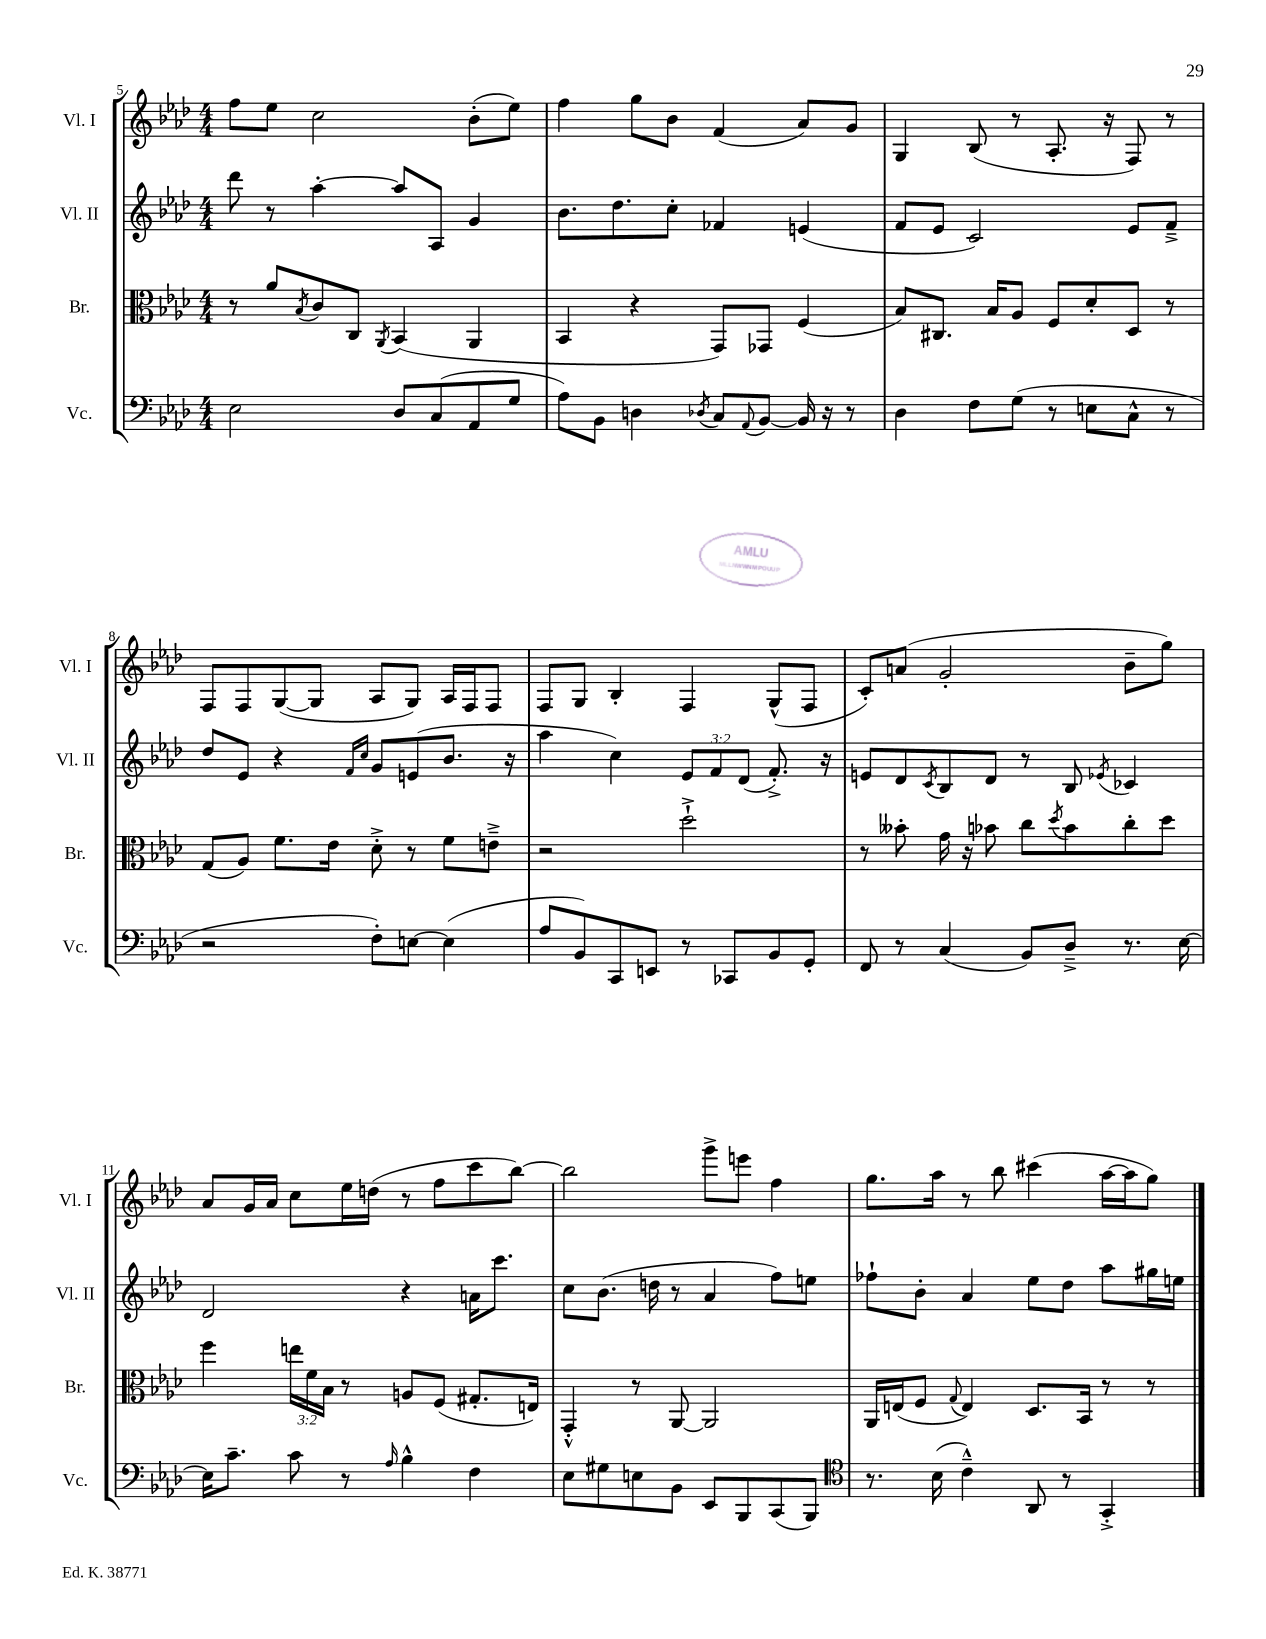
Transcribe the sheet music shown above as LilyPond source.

<<
\new StaffGroup <<
\new Staff = "s0" \with { instrumentName = "Vl. I" shortInstrumentName = "Vl. I" } {
    \clef treble \key aes \major \numericTimeSignature \time 4/4
    f''8 ees''8 c''2 bes'8-.( ees''8) |
    f''4 g''8 bes'8 f'4( aes'8) g'8 |
    g4 bes8( r8 aes8.-. r16 f8) r8 |
    f8 f8 g8~( g8 aes8 g8) aes16 f16 f8 |
    f8 g8 bes4-. f4 g8-^( f8 |
    c'8-.) a'8( g'2-. bes'8-- g''8) |
    aes'8 g'16 aes'16 c''8 ees''16 d''16( r8 f''8 c'''8 bes''8~) |
    bes''2 g'''8-> e'''8 f''4 |
    g''8. aes''16 r8 bes''8 cis'''4( aes''16~ aes''16 g''8) \bar "|." |
}
\new Staff = "s1" \with { instrumentName = "Vl. II" shortInstrumentName = "Vl. II" } {
    \clef treble \key aes \major \numericTimeSignature \time 4/4 \override Staff.TupletNumber.text = #tuplet-number::calc-fraction-text
    des'''8 r8 aes''4~-. aes''8 aes8 g'4 |
    bes'8. des''8. c''8-. fes'4 e'4( |
    f'8 ees'8 c'2) ees'8 f'8---> |
    des''8 ees'8 r4 \grace { f'16 c''16 } g'8 e'8( bes'8. r16 |
    aes''4 c''4) \tuplet 3/2 { ees'8 f'8 des'8( } f'8.-.->) r16 |
    e'8 des'8 \acciaccatura { c'8 } bes8 des'8 r8 bes8 \acciaccatura { ees'8 } ces'4 |
    des'2 r4 a'16 c'''8. |
    c''8 bes'8.( d''16 r8 aes'4 f''8) e''8 |
    fes''8-! bes'8-. aes'4 ees''8 des''8 aes''8 gis''16 e''16 \bar "|." |
}
\new Staff = "s2" \with { instrumentName = "Br." shortInstrumentName = "Br." } {
    \clef alto \key aes \major \numericTimeSignature \time 4/4 \override Staff.TupletNumber.text = #tuplet-number::calc-fraction-text
    r8 aes'8 \acciaccatura { bes8 } c'8 c8 \acciaccatura { aes,8 } bes,4( aes,4 |
    bes,4 r4 g,8) ges,8 f4( |
    bes8) cis8. bes16 aes8 f8 des'8-. des8 r8 |
    g8( aes8) f'8. ees'16 des'8-.-> r8 f'8 e'8---> |
    r2 des''2-!-> |
    r8 beses'8-. g'16 r16 bes'8 c''8 \acciaccatura { des''8 } bes'8 c''8-. des''8 |
    f''4 \tuplet 3/2 { e''16 f'16 bes16 } r8 a8 f8( gis8.-. e16) |
    g,4-.-^ r8 aes,8~ aes,2 |
    aes,16 e16( f8 \appoggiatura { g8 } e4) des8. bes,16 r8 r8 \bar "|." |
}
\new Staff = "s3" \with { instrumentName = "Vc." shortInstrumentName = "Vc." } {
    \clef bass \key aes \major \numericTimeSignature \time 4/4
    ees2 des8 c8( aes,8 g8 |
    aes8) bes,8 d4 \acciaccatura { des8 } c8 \appoggiatura { aes,8 } bes,8~ bes,16 r16 r8 |
    des4 f8 g8( r8 e8 c8-^ r8 |
    r2 f8-.) e8~ e4( |
    aes8 bes,8) c,8 e,8 r8 ces,8 bes,8 g,8-. |
    f,8 r8 c4( bes,8) des8---> r8. ees16~ |
    ees16 c'8.-- c'8 r8 \grace { aes16 } bes4-^ f4 |
    ees8 gis8 e8 bes,8 ees,8 bes,,8 c,8( bes,,8) |
    \clef tenor r8. bes16( c'4---^) aes,8 r8 g,4-.-> \bar "|." |
}
>>
>>
\layout { \context { \Score currentBarNumber = #5 } }
